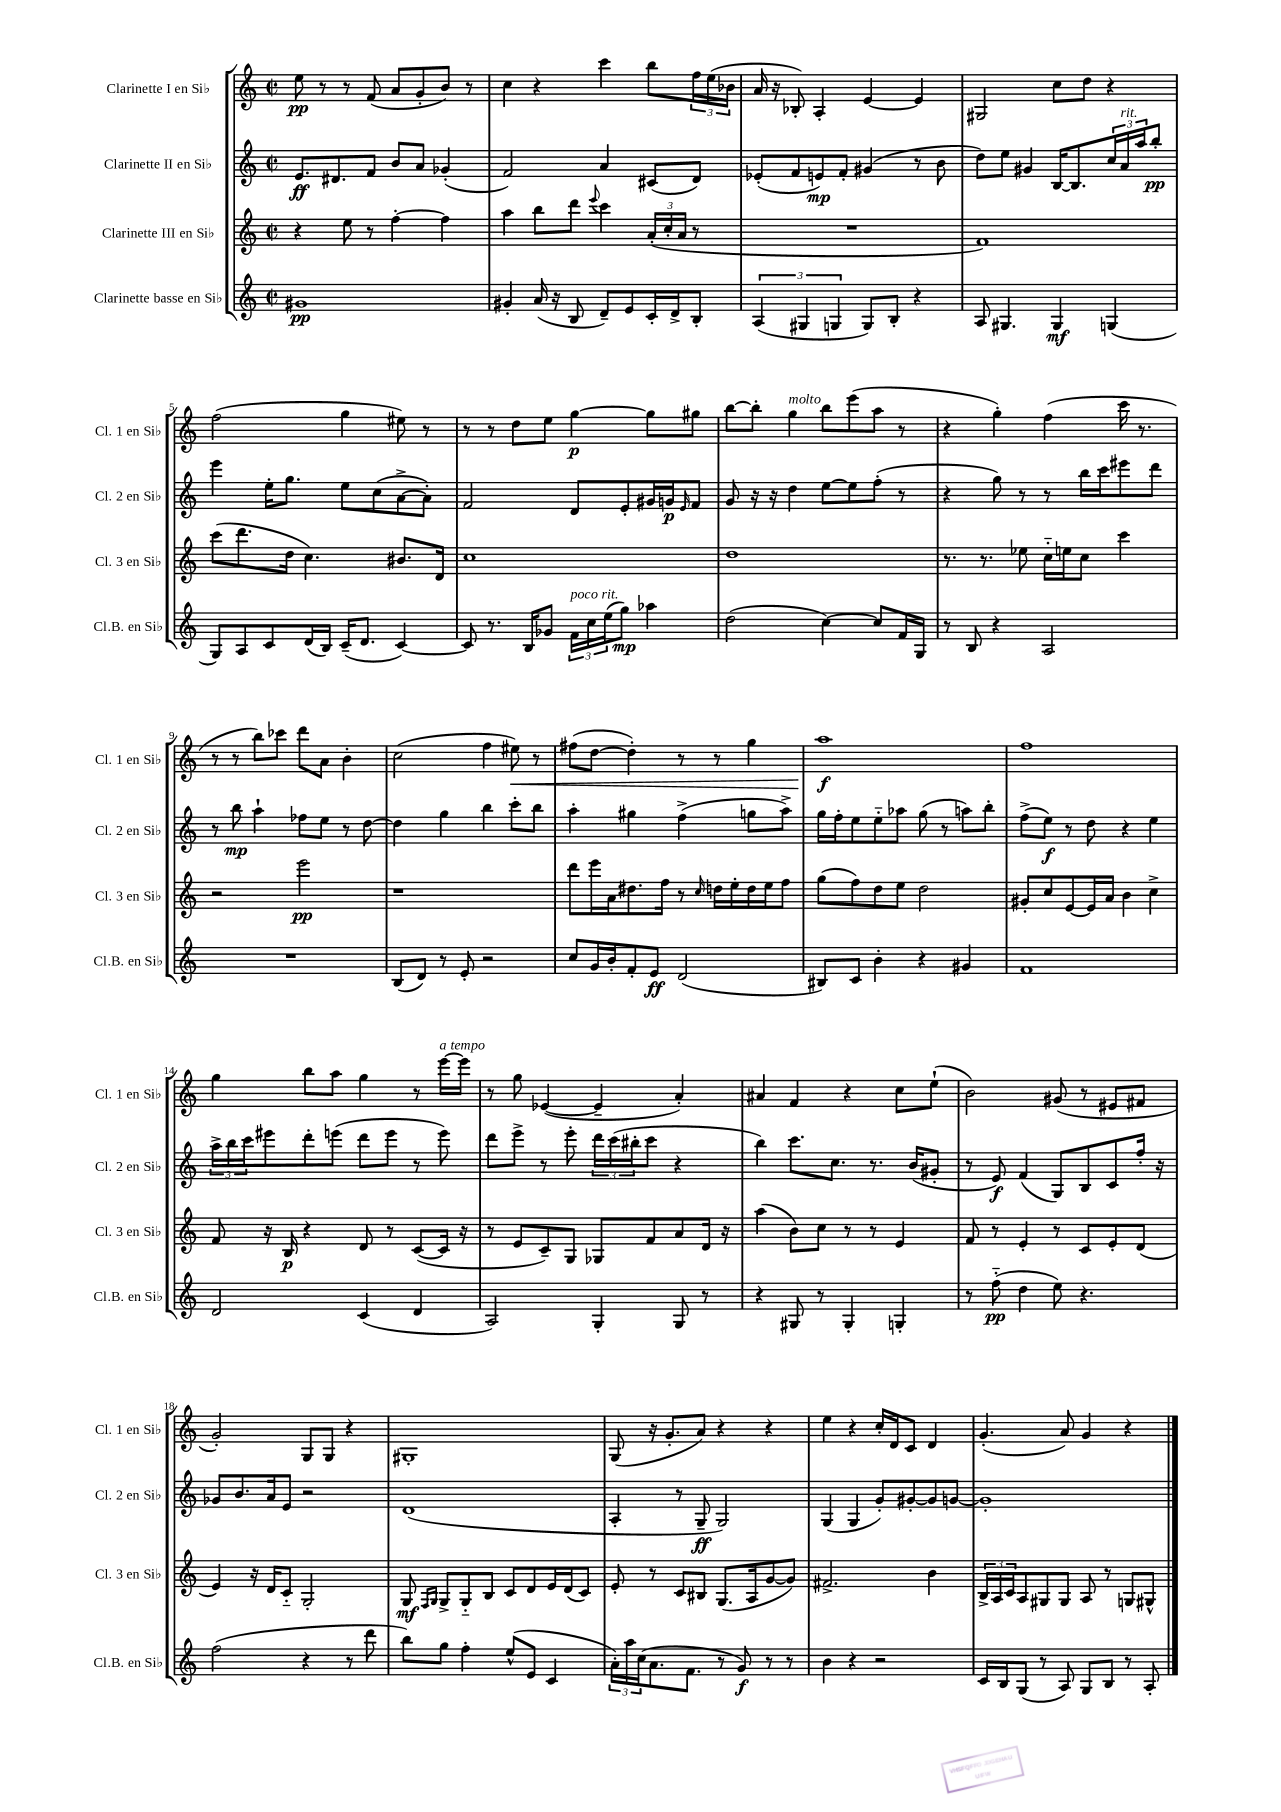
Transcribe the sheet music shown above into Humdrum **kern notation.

**kern	**kern	**kern	**kern
*staff4	*staff3	*staff2	*staff1
*clefG2	*clefG2	*clefG2	*clefG2
*k[]	*k[]	*k[]	*k[]
*M2/2	*M2/2	*M2/2	*M2/2
*met(c|)	*met(c|)	*met(c|)	*met(c|)
1g#	4r	8.e	8ee
.	.	.	8r
.	.	8.d#	.
.	8ee	.	8r
.	8r	8f	(8f
.	[4ff'	8b	8a
.	.	8a	8g'
.	4ff]	(4g-'	8b)
.	.	.	8r
=	=	=	=
4g#'	4aa	2f)	4cc
(16a	8bb	.	4r
16r	.	.	.
8B	8ddd	.	.
.	8qqeee	.	.
8d~)	4ccc	4a	4ccc
8e	.	.	.
16c'	(24a'	(8c#	8bb
.	24cc'	.	.
16d^	.	.	.
.	24a	.	.
8B'	8r	8d)	24ff
.	.	.	(24ee
.	.	.	24b-
=	=	=	=
(6A	1r	(8e-'	16a
.	.	.	16r
.	.	8f	8B-')
6G#	.	.	.
.	.	8e)	4A'
6G	.	.	.
.	.	8f'	.
8G)	.	(4g#	[4e
8B'	.	.	.
4r	.	8r	4e]
.	.	8b	.
=	=	=	=
8A	1f)	8dd)	2G#
4.G#	.	8ee	.
.	.	4g#	.
4G#	.	[16B	8cc
.	.	8.B]	.
.	.	.	8dd
(4G	.	24cc	4r
.	.	24a	.
.	.	24aa	.
.	.	8bb'	.
=	=	=	=
8G)	(8ccc	4eee	(2ff
8A	8.ddd	.	.
8c	.	16ee'	.
.	16dd	8.gg	.
(16d	4.cc)	.	.
16B)	.	.	.
(16c~	.	8ee	4gg
8.d	.	.	.
.	.	(8cc	.
[4c)	8.b#	[8a^	8ee#)
.	.	8a'])	8r
.	16d	.	.
=	=	=	=
8c]	1cc	2f	8r
8.r	.	.	8r
.	.	.	8dd
16B	.	.	.
8g-	.	.	8ee
24f	.	8d	[4gg
24cc	.	.	.
(24ee	.	.	.
8gg)	.	8e'	.
4aa-	.	16g#	8gg]
.	.	16g	.
.	.	16qqe	.
.	.	8f	8gg#
=	=	=	=
(2dd	1dd	8g	[8bb
.	.	16r	8bb']
.	.	16r	.
.	.	4dd	4gg
[4cc)	.	[8ee	8bb
.	.	8ee]	(8eee
8cc]	.	(8ff'	8aa
16f	.	8r	8r
16G	.	.	.
=	=	=	=
8r	8.r	4r	4r
8B	.	.	.
.	8.r	.	.
4r	.	8gg)	4gg')
.	8ee-	8r	.
2A	16cc'~	8r	(4ff
.	16ee	.	.
.	8cc	16bb	.
.	.	16ccc	.
.	4ccc	8eee#	16ccc
.	.	.	8.r
.	.	8ddd	.
=	=	=	=
1r	2r	8r	8r
.	.	8bb	8r
.	.	4aa`	8bb)
.	.	.	8ccc-
.	2eee	8ff-	8ddd
.	.	8ee	8a
.	.	8r	4b'
.	.	[8dd	.
=	=	=	=
(8B	1r	4dd]	(2cc
8d)	.	.	.
8r	.	4gg	.
8e'	.	.	.
2r	.	4bb	4ff
.	.	8ccc'	8ee#)
.	.	8bb	8r
=	=	=	=
8cc	8ddd	4aa'	(8ff#
16g	16eee	.	[8dd
16b'	16a	.	.
8f'	8.dd#	4gg#	4dd'])
8e	.	.	.
.	16ff	.	.
(2d	8r	(4ff^	8r
.	16qqcc	.	.
.	16dd	.	8r
.	16ee'	.	.
.	16dd	8gg	4gg
.	16ee	.	.
.	8ff	8aa^)	.
=	=	=	=
8B#)	(8gg	16gg	1aa
.	.	16ff'	.
8c	8ff)	8ee	.
4b'	8dd	8ee'~	.
.	8ee	8aa-	.
4r	2dd	(8gg	.
.	.	8r	.
4g#	.	8aa)	.
.	.	8bb'	.
=	=	=	=
1f	8g#'	(8ff^	1ff
.	8cc	8ee)	.
.	[8e	8r	.
.	16e]	8dd	.
.	16a	.	.
.	4b	4r	.
.	4cc^	4ee	.
=	=	=	=
2d	8f	24aa^	4gg
.	.	24bb	.
.	.	24ccc	.
.	16r	8eee#	.
.	16B	.	.
.	4r	8ddd'	8bb
.	.	(8eee	8aa
(4c	8d	8ddd	4gg
.	8r	8eee	.
4d	([8c	8r	8r
.	16c]	8eee)	[16eee
.	16r	.	16eee]
=	=	=	=
2A)	8r	8ddd	8r
.	8e	8eee^	8gg
.	8c~)	8r	([4e-
.	8G	8eee'	.
4G'	8G-	24ddd	4e-~]
.	.	(24ccc	.
.	.	24bb#'	.
.	8f	8ccc	.
8G	8a	4r	4a')
8r	16d	.	.
.	16r	.	.
=	=	=	=
4r	(4aa	4bb)	4a#
8G#	8b)	8.ccc	4f
8r	8cc	.	.
.	.	8.cc	.
4G#'	8r	.	4r
.	8r	8.r	.
4G'	4e	.	8cc
.	.	(16b	.
.	.	8g#'	(8ee`
=	=	=	=
8r	8f	8r	2b)
(8ff'~	8r	8e)	.
4dd	4e'	(4f	.
8ee)	8r	8G)	(8g#
4.r	8c	8B	8r
.	8e'	8c	8e#
.	(8d	16ff'	8f#
.	.	16r	.
=	=	=	=
(2ff	4e)	8g-	2g')
.	.	8.b	.
.	16r	.	.
.	16d	16a	.
.	8c'~	8e	.
4r	2G'	2r	8G
.	.	.	8G
8r	.	.	4r
8ddd	.	.	.
=	=	=	=
8bb)	8G	(1d	1G#'
.	16qqF	.	.
.	16qqG	.	.
8gg	8G^	.	.
4ff'	8G'~	.	.
.	8B	.	.
(8ee^^	8c	.	.
8e	8d	.	.
4c	16e	.	.
.	(16d	.	.
.	8c)	.	.
=	=	=	=
24a')	8e'	4A'	(8G
24aa	.	.	.
(24cc	.	.	.
8.a	8r	.	16r
.	.	.	8.g'
.	8c	8r	.
8.f	.	.	.
.	8B#	8G~	8a)
8r	(8.G	2G)	4r
8g)	.	.	.
.	16A	.	.
8r	[8g	.	4r
8r	8g])	.	.
=	=	=	=
4b	2.f#^	(4G	4ee
4r	.	4G	4r
2r	.	8g')	16cc'
.	.	.	16d
.	.	[8g#'	8c
.	4b	8g#]	4d
.	.	[8g	.
=	=	=	=
16c	24B^	1g']	(4.g'
.	24A	.	.
16B	.	.	.
.	24c	.	.
(8G	8A	.	.
8r	8G#	.	.
8A)	8G#	.	8a)
8G	8A	.	4g
8B	8r	.	.
8r	8G	.	4r
8A'	8G#^^	.	.
==	==	==	==
*-	*-	*-	*-
